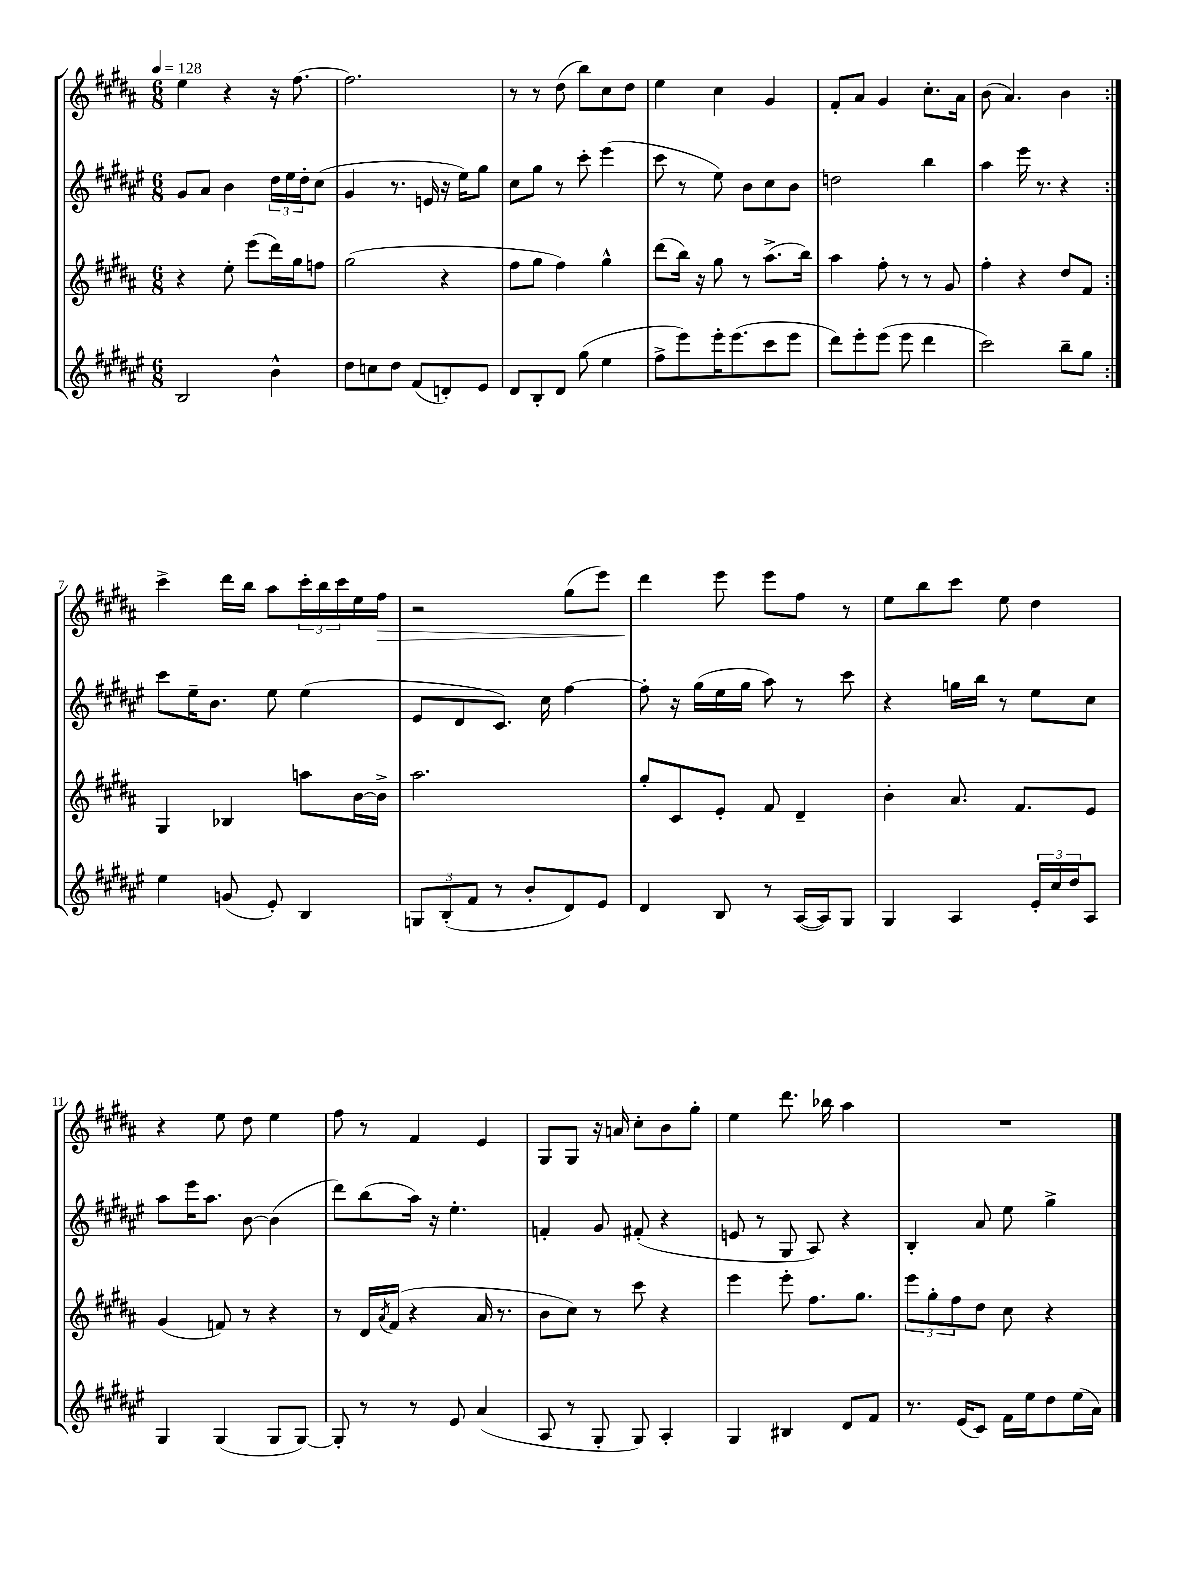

**kern	**kern	**kern	**kern
*staff4	*staff3	*staff2	*staff1
*clefG2	*clefG2	*clefG2	*clefG2
*k[f#c#g#d#a#e#]	*k[f#c#g#d#a#]	*k[f#c#g#d#a#e#]	*k[f#c#g#d#a#]
*M6/8	*M6/8	*M6/8	*M6/8
*MM128	*MM128	*MM128	*MM128
2B	4r	8g#	4ee
.	.	8a#	.
.	8ee'	4b	4r
.	(8eee	.	.
4b^^	16ddd#)	24dd#	16r
.	.	24ee#	.
.	16gg#	.	[8.ff#
.	.	24dd#'	.
.	8ff	(8cc#	.
=	=	=	=
8dd#	(2gg#	4g#	2.ff#]
8cc	.	.	.
8dd#	.	8.r	.
(8f#	.	.	.
.	.	16e	.
8d')	4r	16r	.
.	.	16ee#)	.
8e#	.	8gg#	.
=	=	=	=
8d#	8ff#	8cc#	8r
8B'	8gg#	8gg#	8r
8d#	4ff#)	8r	(8dd#
(8gg#	.	8ccc#'	8bb)
4ee#	4gg#^^	(4eee#	8cc#
.	.	.	8dd#
=	=	=	=
8ff#^	(8ddd#	8ccc#	4ee
8eee#)	16bb)	8r	.
.	16r	.	.
16eee#'	8gg#	8ee#)	4cc#
(8.eee#	.	.	.
.	8r	8b	.
8ccc#	(8.aa#^	8cc#	4g#
8eee#	.	8b	.
.	16bb)	.	.
=	=	=	=
8ddd#)	4aa#	2dd	8f#'
8eee#'	.	.	8a#
(8eee#	8ff#'	.	4g#
8eee#	8r	.	.
4ddd#	8r	4bb	8.cc#'
.	8g#	.	.
.	.	.	16a#
=	=	=	=
2ccc#)	4ff#'	4aa#	(8b
.	.	.	4.a#)
.	4r	16eee#	.
.	.	8.r	.
8bb~	8dd#	4r	4b
8gg#	8f#	.	.
=:|!	=:|!	=:|!	=:|!
4ee#	4G#	8ccc#	4ccc#^
.	.	16ee#~	.
.	.	8.b	.
(8g	4B-	.	16ddd#
.	.	.	16bb
8e#')	.	8ee#	8aa#
4B	8aa	(4ee#	24ccc#'
.	.	.	24bb
.	.	.	24ccc#
.	[16b	.	16ee
.	16b^]	.	16ff#
=	=	=	=
12G	2.aa#	8e#	2r
(12B'	.	.	.
.	.	8d#	.
12f#	.	.	.
8r	.	8.c#)	.
8b'	.	.	.
.	.	16cc#	.
8d#)	.	[4ff#	(8gg#
8e#	.	.	8eee)
=	=	=	=
4d#	8gg#'	8ff#']	4ddd#
.	8c#	16r	.
.	.	(16gg#	.
8B	8e'	16ee#	8eee
.	.	16gg#	.
8r	8f#	8aa#)	8eee
([16A#	4d#~	8r	8ff#
16A#])	.	.	.
8G#	.	8ccc#	8r
=	=	=	=
4G#	4b'	4r	8ee
.	.	.	8bb
4A#	8.a#	16gg	8ccc#
.	.	16bb	.
.	.	8r	8ee
.	8.f#	.	.
24e#'	.	8ee#	4dd#
24cc#	.	.	.
24dd#	.	.	.
8A#	8e	8cc#	.
=	=	=	=
4G#	(4g#	8aa#	4r
.	.	16eee#	.
.	.	8.aa#	.
(4G#	8f)	.	8ee
.	8r	[8b	8dd#
8G#	4r	(4b]	4ee
[8G#)	.	.	.
=	=	=	=
8G#']	8r	8ddd#)	8ff#
8r	16d#	(8bb	8r
.	8qa#	.	.
.	(16f#	.	.
8r	4r	16aa#)	4f#
.	.	16r	.
8e#	.	4.ee#'	.
(4a#	16a#	.	4e
.	8.r	.	.
=	=	=	=
8A#	8b	4f'	8G#
8r	8cc#)	.	8G#
8G#'	8r	8g#	16r
.	.	.	16a
8G#)	8ccc#	(8f#'	8cc#'
4A#'	4r	4r	8b
.	.	.	8gg#'
=	=	=	=
4G#	4eee	8e	4ee
.	.	8r	.
4B#	8eee'	8G#	8.ddd#
.	8.ff#	8A#)	.
.	.	.	16bb-
8d#	.	4r	4aa#
.	8.gg#	.	.
8f#	.	.	.
=	=	=	=
8.r	12eee	4B'	2.r
.	12gg#'	.	.
.	12ff#	.	.
(16e#	.	.	.
8c#)	8dd#	8a#	.
16f#	8cc#	8ee#	.
16ee#	.	.	.
8dd#	4r	4gg#^	.
(16ee#	.	.	.
16a#)	.	.	.
==	==	==	==
*-	*-	*-	*-
